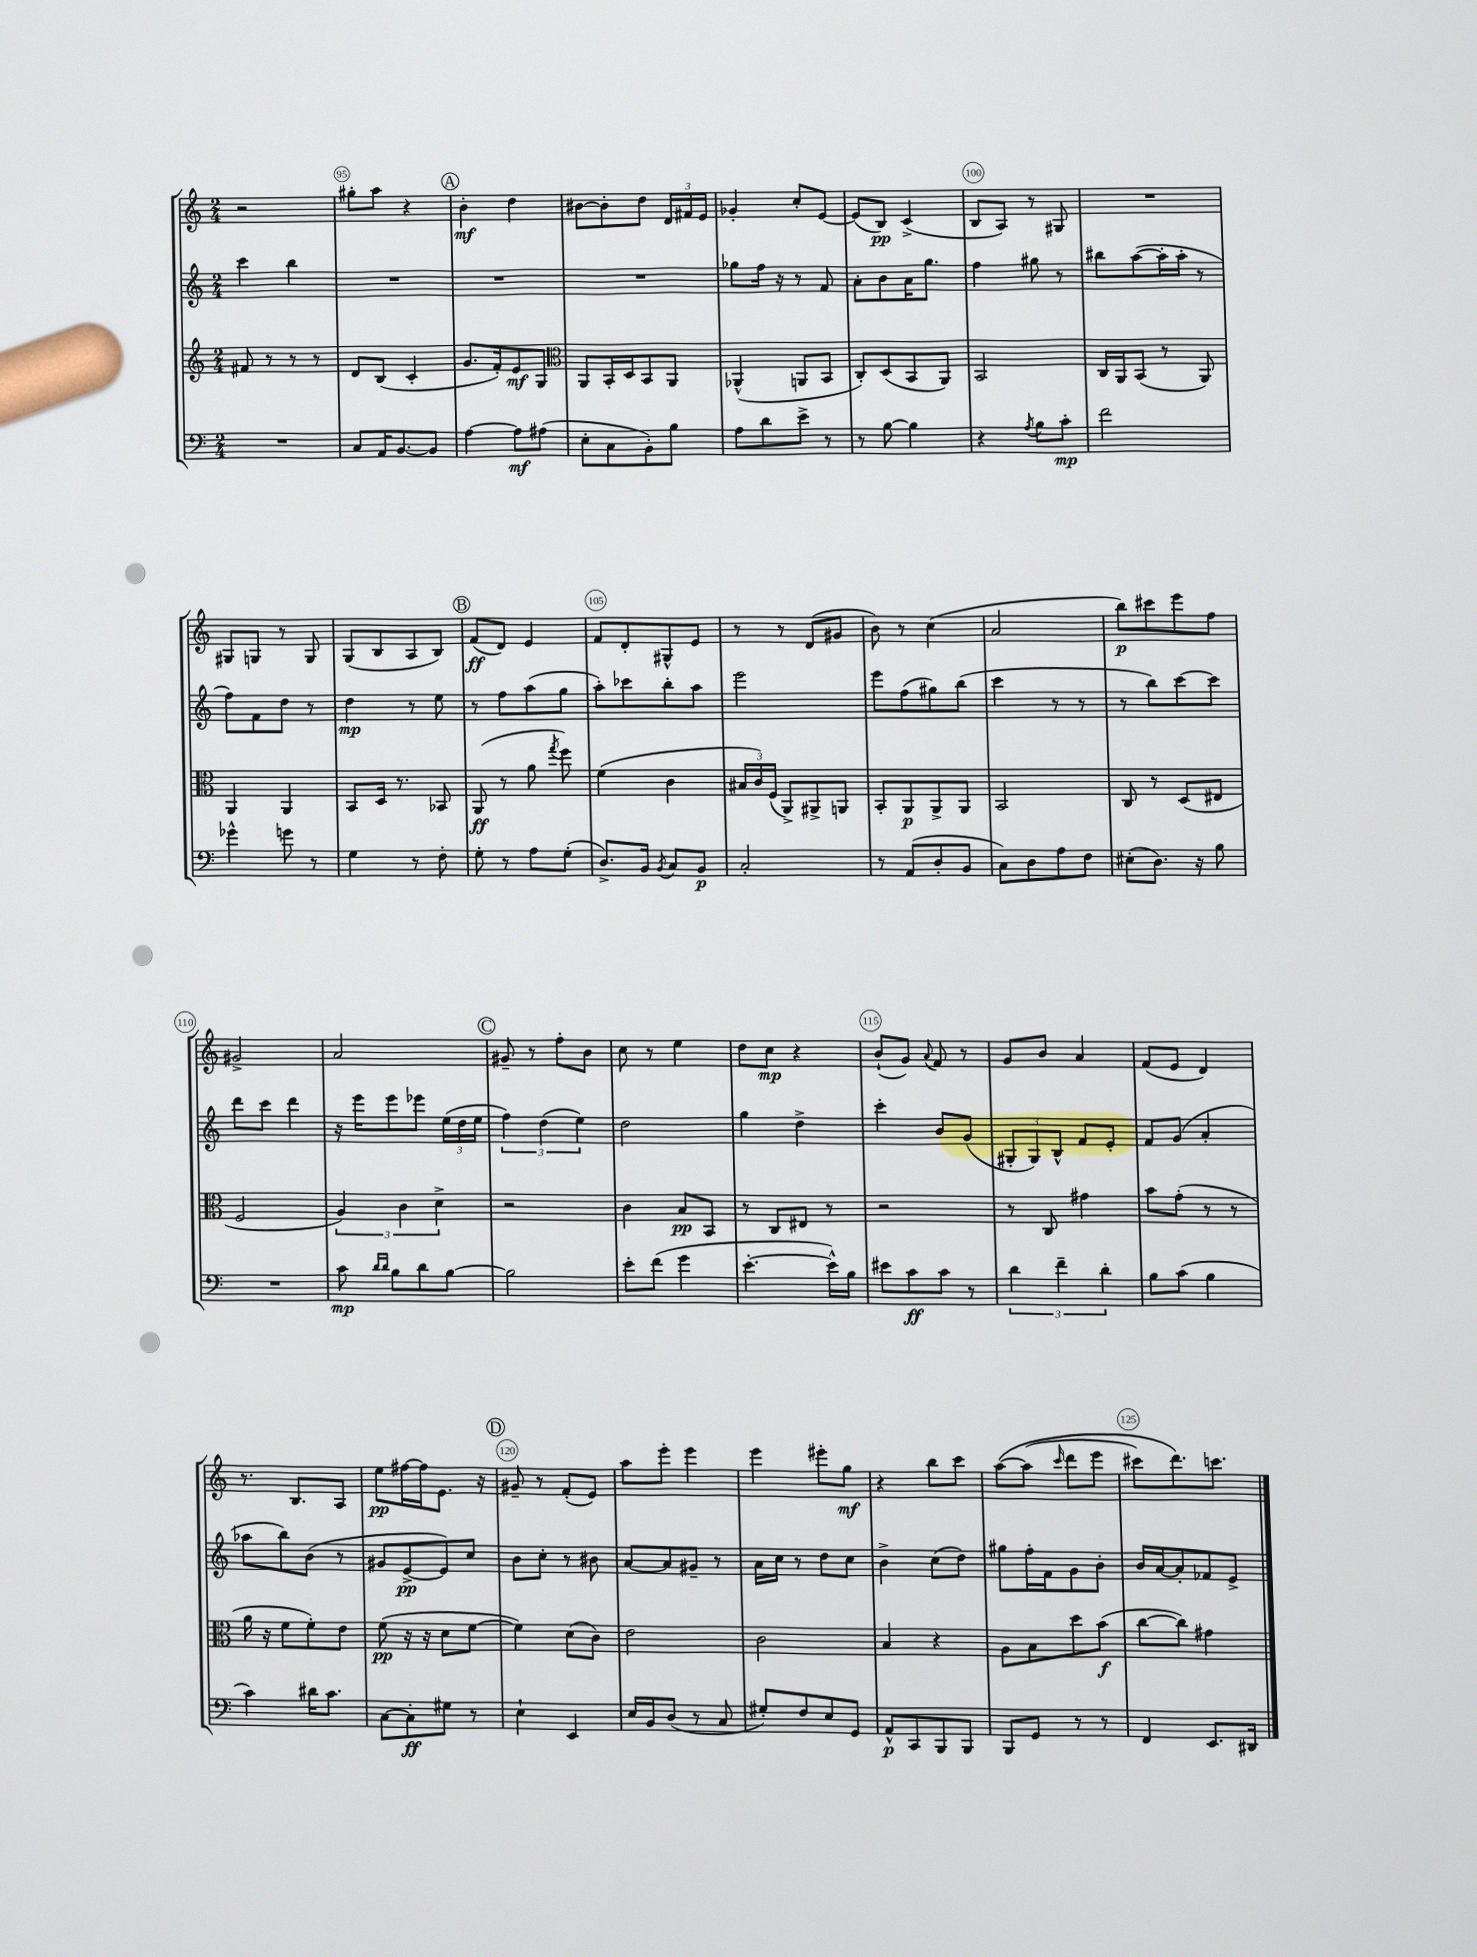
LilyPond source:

<<
\new StaffGroup <<
\new Staff = "s0" {
    \clef treble \key c \major \numericTimeSignature \time 2/4
    \autoBeamOff r2 |
    gis''8[-. a''8] r4 |
    \mark \markup { \circle "A" } b'4-.\mf d''4 |
    bis'8[~ bis'8-. d''8] \tuplet 3/2 { d'16[ fis'16 e'16] } |
    ges'4-. c''8[-. e'8]~ |
    e'8[( b8]\pp) c'4->( |
    b8[ a8]) r8 gis8 |
    R2 |
    gis8[ g8] r8 g8 |
    g8[( b8 a8 b8]) |
    \mark \markup { \circle "B" } f'8[\ff( d'8]) e'4 |
    f'8[ d'8-. gis8-^ e'8] |
    r8 r8 d'8[( gis'8] |
    b'8) r8 c''4( |
    a'2 |
    b''8[\p) cis'''8 e'''8 f''8] |
    gis'2-> |
    a'2 |
    \mark \markup { \circle "C" } gis'8-- r8 f''8[-. b'8] |
    c''8 r8 e''4 |
    d''8[ c''8]\mp r4 |
    b'8[-!( g'8]) \appoggiatura { a'8 } f'8 r8 |
    g'8[ b'8] a'4 |
    f'8[( e'8] d'4) |
    r8. b8.[ a8] |
    e''8[\pp fis''16~ fis''16 e'8.] r16 |
    \mark \markup { \circle "D" } gis'8-- r8 f'8[-.( e'8]) |
    a''8[ e'''8]-. e'''4 |
    e'''4 eis'''8[-. g''8]\mf |
    r4 b''8[ c'''8] |
    a''8[~\( a''8]( \grace { c'''16 } d'''8[ e'''8] |
    cis'''8[) d'''8.\) c'''8.] \bar "|." |
}
\new Staff = "s1" {
    \clef treble \key c \major \numericTimeSignature \time 2/4
    \autoBeamOff c'''4 b''4 |
    R2 |
    \mark \markup { \circle "A" } R2 |
    R2 |
    ges''8[ f''16] r16 r8 f'8 |
    a'8[-. b'8 a'16 g''8.] |
    f''4 gis''8 r8 |
    bis''8[ a''8~( a''16-. a''16]-. r8 |
    f''8[) f'8 d''8] r8 |
    d''4\mp r8 e''8 |
    \mark \markup { \circle "B" } r8 f''8[ a''8( g''8] |
    a''8[-.) ces'''8 b''8-. a''8] |
    e'''2 |
    e'''8[ f''8( gis''8) b''8]( |
    c'''4 r8 r8 |
    r8 b''8[) c'''8~ c'''8] |
    d'''8[ c'''8] d'''4 |
    r16 e'''16[ e'''8 ees'''8] \tuplet 3/2 { e''16[( d''16 e''16] } |
    \mark \markup { \circle "C" } \tuplet 3/2 { f''4) d''4( e''4) } |
    d''2 |
    g''4 d''4-> |
    c'''4-. b'8[ g'8]( |
    \tuplet 3/2 { gis8[-. gis8) b8]-^ } f'8[ e'8]-. |
    f'8[ g'8]( a'4-. |
    aes''8[ b''8) b'8]( r8 |
    gis'8[ e'8~->\pp e'8) c''8] |
    \mark \markup { \circle "D" } b'8[ c''8]-. r8 bis'8 |
    a'8[~ a'8 gis'8]-- r8 |
    a'16[ c''16] r8 d''8[ c''8] |
    b'4-> c''8[( d''8]) |
    gis''8[ f''16-. f'16 g'8 b'8]-. |
    b'16[ a'16~ a'8-. fes'8 e'8]-> \bar "|." |
}
\new Staff = "s2" {
    \clef treble \key c \major \numericTimeSignature \time 2/4
    \autoBeamOff fis'8 r8 r8 r8 |
    d'8[ b8]( c'4-. |
    \mark \markup { \circle "A" } g'8.[ f'16-.) e'8\mf g8] |
    \clef alto a,8[ b,16-. d16 b,8 a,8] |
    aes,4-^( a,8[ b,8] |
    c8[-.) d8( b,8 a,8]) |
    b,2 |
    c16[ a,16 b,8]( r8 a,8) |
    a,4 a,4 |
    b,8[ d16] r8. bes,8 |
    \mark \markup { \circle "B" } a,8\ff( r8 a'8 \acciaccatura { g''8 } f''8) |
    f'4( c'4 |
    \tuplet 3/2 { bis16[ c'16) f16]( } a,8[->) ais,8-> a,8] |
    b,8[-. a,8\p a,8-> a,8] |
    b,2 |
    c8 r8 d8[( eis8] |
    f2 |
    \tuplet 3/2 { a4) c'4 d'4-> } |
    \mark \markup { \circle "C" } r2 |
    c'4 b8[\pp b,8] |
    r8 c8[ eis8] r8 |
    r2 |
    r8 c8 gis'4 |
    b'8[ g'8]-.( r8 r8 |
    a'16 r16 f'8[ f'8-.) e'8] |
    f'8\pp( r16 r16 d'8[ f'8]~ |
    \mark \markup { \circle "D" } f'4) d'8[( c'8]) |
    e'2 |
    c'2 |
    b4 r4 |
    a8[ b8 d''8 b'8]\f( |
    c''8[~ c''8]) gis'4 \bar "|." |
}
\new Staff = "s3" {
    \clef bass \key c \major \numericTimeSignature \time 2/4
    \autoBeamOff R2 |
    c8[ a,16 b,8.~ b,8] |
    \mark \markup { \circle "A" } a4~ a8[\mf ais8]( |
    e8[-. c8 b,8-.) b8] |
    a8[ d'8 e'8]-> r8 |
    r8 b8~ b4 |
    r4 \acciaccatura { a8 } b8[ c'8]-.\mp |
    f'2 |
    ges'4-^ g'8 r8 |
    g4 r8 f8-. |
    \mark \markup { \circle "B" } g8-. r8 a8[ g8]-.( |
    d8.[->) b,16] \acciaccatura { b,8 } c8[ b,8]\p |
    c2-. |
    r8 a,8[( d8-. b,8] |
    c8[) d8 a8 f8] |
    eis8[-.( d8.]) r16 b8 |
    R2 |
    c'8\mp \grace { d'16[ d'16] } b8[ d'8 b8]~ |
    \mark \markup { \circle "C" } b2 |
    e'8[-. f'8]( g'4 |
    e'4.~-. e'16[-^) b16] |
    eis'8[ c'8\ff c'8] r8 |
    \tuplet 3/2 { d'4 f'4-- d'4-. } |
    b8[ c'8]( b4 |
    c'4) dis'16[ c'8.] |
    c8[~ c8-.\ff gis8] r8 |
    \mark \markup { \circle "D" } e4-! e,4 |
    e16[ b,16 d8]( r8 c8 |
    gis8[-.) f8 e8 g,8] |
    a,8[-^\p c,8 b,,8 b,,8] |
    b,,8[ g,8] r8 r8 |
    f,4 e,8.[ dis,16] \bar "|." |
}
>>
>>
\layout { \context { \Score currentBarNumber = #94 \override BarNumber.break-visibility = ##(#f #t #t) barNumberVisibility = #(every-nth-bar-number-visible 5) \override BarNumber.stencil = #(make-stencil-circler 0.1 0.3 ly:text-interface::print) } }
